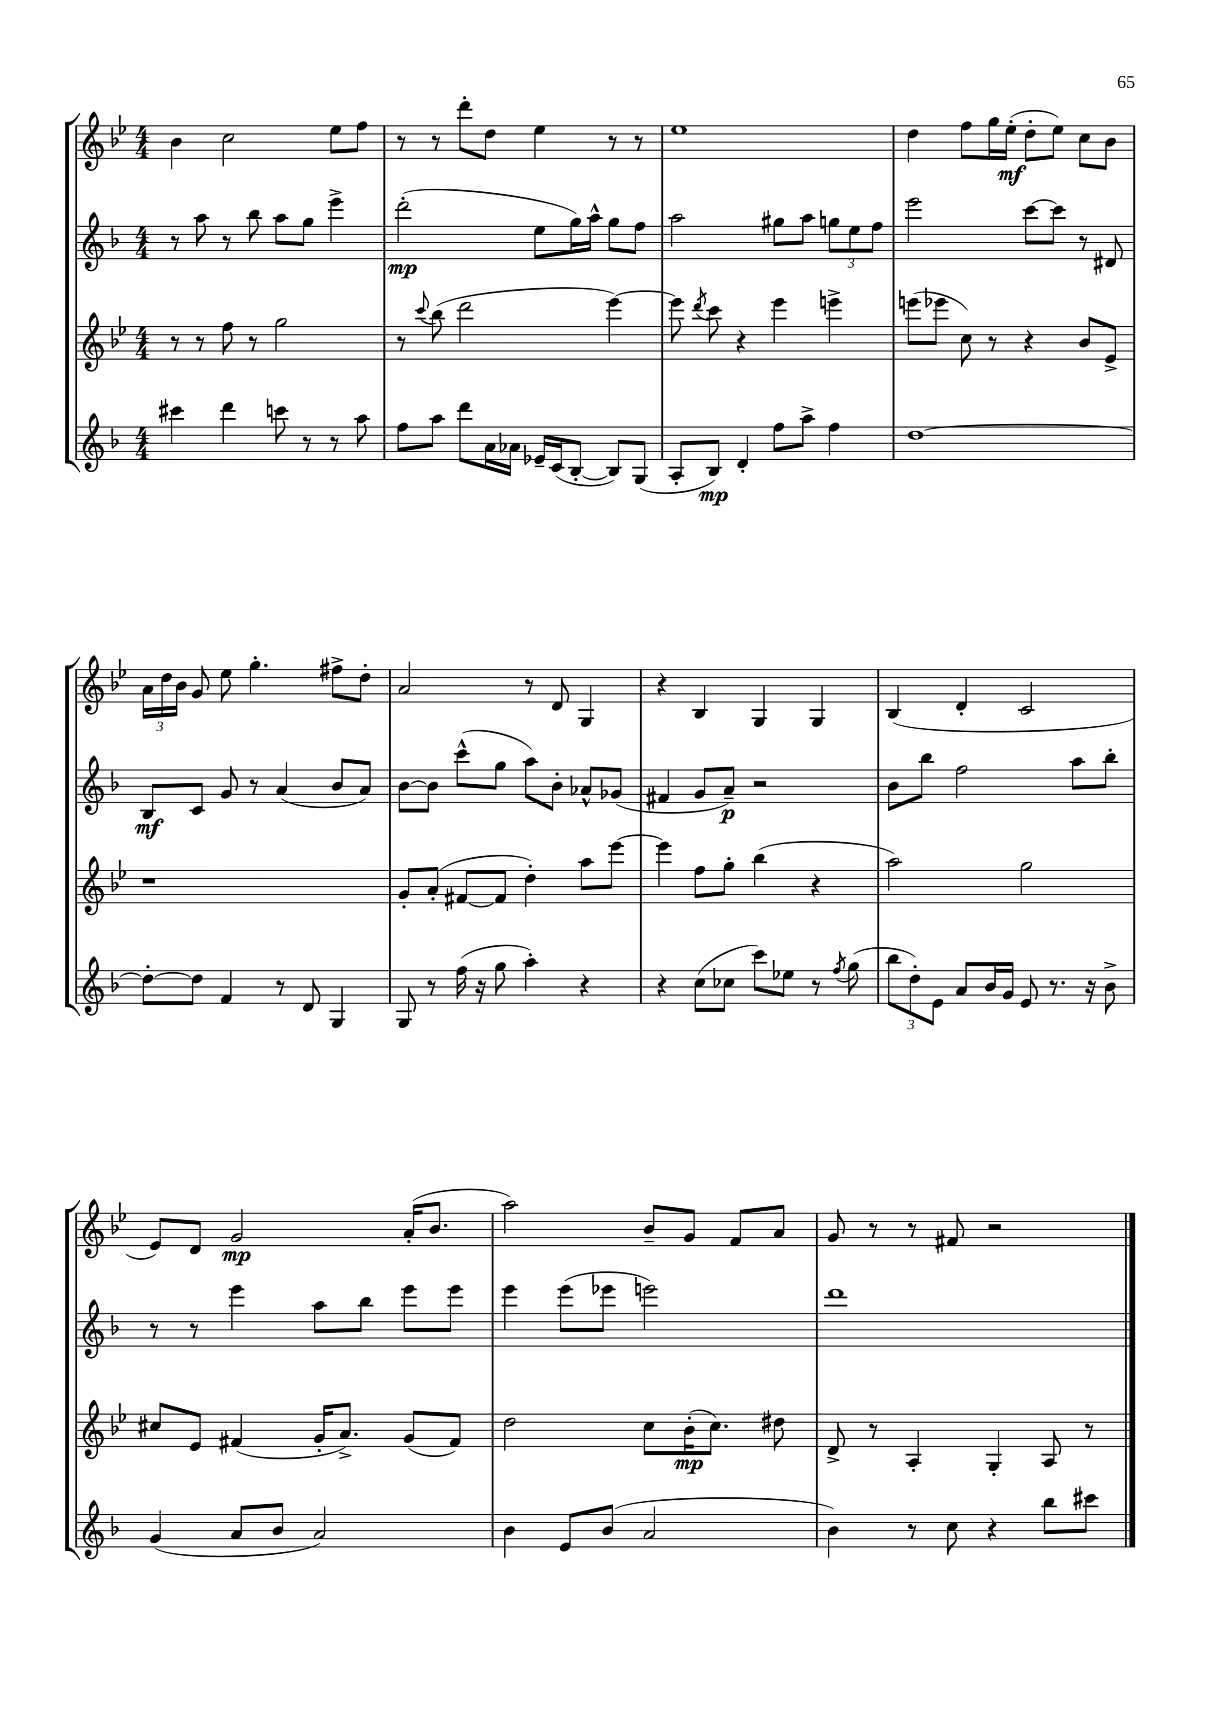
<<
\new StaffGroup <<
\new Staff = "s0" {
    \clef treble \key bes \major \numericTimeSignature \time 4/4
    \autoBeamOff bes'4 c''2 ees''8[ f''8] |
    r8 r8 d'''8[-. d''8] ees''4 r8 r8 |
    ees''1 |
    d''4 f''8[ g''16 ees''16]-.\mf( d''8[-. ees''8]) c''8[ bes'8] |
    \tuplet 3/2 { a'16[ d''16 bes'16] } g'8 ees''8 g''4.-. fis''8[-> d''8]-. |
    a'2 r8 d'8 g4 |
    r4 bes4 g4 g4 |
    bes4( d'4-. c'2 |
    ees'8[) d'8] g'2\mp a'16[-.( bes'8.] |
    a''2) bes'8[-- g'8] f'8[ a'8] |
    g'8 r8 r8 fis'8 r2 \bar "|." |
}
\new Staff = "s1" {
    \clef treble \key f \major \numericTimeSignature \time 4/4
    \autoBeamOff r8 a''8 r8 bes''8 a''8[ g''8] e'''4-> |
    d'''2-.\mp( e''8[ g''16) a''16]-^ g''8[ f''8] |
    a''2 gis''8[ a''8] \tuplet 3/2 { g''8[ e''8 f''8] } |
    e'''2 c'''8[~ c'''8] r8 dis'8 |
    bes8[\mf c'8] g'8 r8 a'4( bes'8[ a'8]) |
    bes'8[~ bes'8] c'''8[-^( g''8] a''8[) bes'8]-. aes'8[-^ ges'8]( |
    fis'4 g'8[ a'8]--\p) r2 |
    bes'8[ bes''8] f''2 a''8[ bes''8]-. |
    r8 r8 e'''4 a''8[ bes''8] e'''8[ e'''8] |
    e'''4 e'''8[( ees'''8] e'''2) |
    d'''1 \bar "|." |
}
\new Staff = "s2" {
    \clef treble \key bes \major \numericTimeSignature \time 4/4
    \autoBeamOff r8 r8 f''8 r8 g''2 |
    r8 \appoggiatura { c'''8 } bes''8( d'''2 ees'''4~) |
    ees'''8 \acciaccatura { d'''8 } c'''8 r4 ees'''4 e'''4-> |
    e'''8[( ees'''8] c''8) r8 r4 bes'8[ ees'8]-> |
    r1 |
    g'8[-. a'8]-.( fis'8[~ fis'8] d''4-.) a''8[ ees'''8]~ |
    ees'''4 f''8[ g''8]-. bes''4( r4 |
    a''2) g''2 |
    cis''8[ ees'8] fis'4( g'16[-. a'8.]->) g'8[( fis'8]) |
    d''2 c''8[ bes'16-.\mp( c''8.]) dis''8 |
    d'8-> r8 a4-. g4-. a8 r8 \bar "|." |
}
\new Staff = "s3" {
    \clef treble \key f \major \numericTimeSignature \time 4/4
    \autoBeamOff cis'''4 d'''4 c'''8 r8 r8 a''8 |
    f''8[ a''8] d'''8[ a'16 aes'16] ees'16[-- c'16( bes8]~-. bes8[) g8]( |
    a8[-. bes8]\mp) d'4-. f''8[ a''8]-> f''4 |
    d''1~ |
    d''8[~-. d''8] f'4 r8 d'8 g4 |
    g8 r8 f''16( r16 g''8 a''4-.) r4 |
    r4 c''8[( ces''8] c'''8[) ees''8] r8 \acciaccatura { f''8 } g''8( |
    \tuplet 3/2 { bes''8[ d''8-.) e'8] } a'8[ bes'16 g'16] e'8 r8. r16 bes'8-> |
    g'4( a'8[ bes'8] a'2) |
    bes'4 e'8[ bes'8]( a'2 |
    bes'4) r8 c''8 r4 bes''8[ cis'''8] \bar "|." |
}
>>
>>
\layout { \context { \Score \remove "Bar_number_engraver" } }
